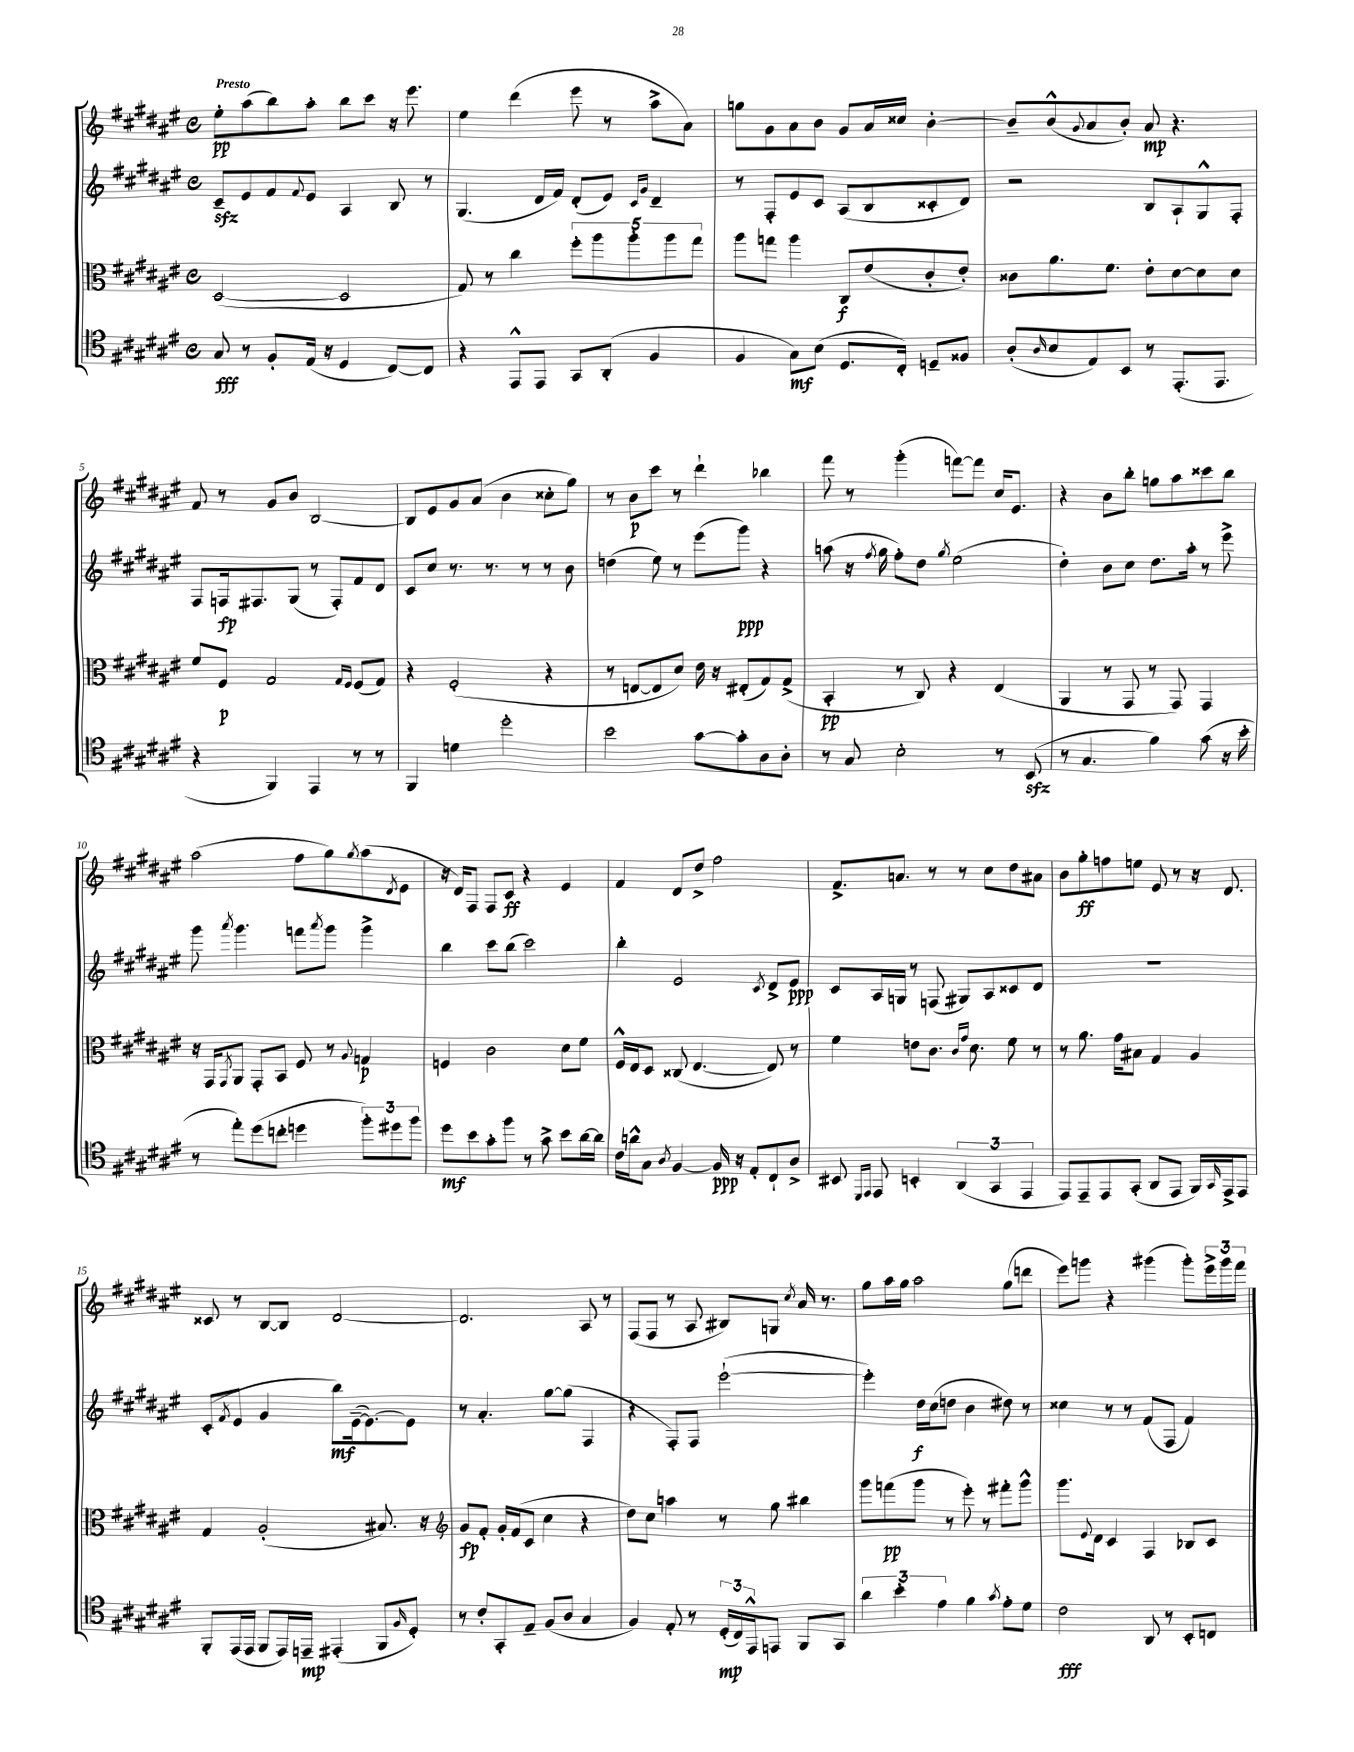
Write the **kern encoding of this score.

**kern	**kern	**kern	**kern
*staff4	*staff3	*staff2	*staff1
*clefC4	*clefC3	*clefG2	*clefG2
*k[f#c#g#d#a#e#]	*k[f#c#g#d#a#e#]	*k[f#c#g#d#a#e#]	*k[f#c#g#d#a#e#]
*M4/4	*M4/4	*M4/4	*M4/4
*met(c)	*met(c)	*met(c)	*met(c)
8G#	([2D#	8c#~	8ee#'
8r	.	8e#	(8aa#
8F#'	.	8f#	8bb)
.	.	8qqf#	.
(16E#	.	8e#	8aa#'
16r	.	.	.
4D#	2D#]	4A#	8bb
.	.	.	8ccc#
[8C#)	.	8B	16r
.	.	.	8.eee#
8C#]	.	8r	.
=	=	=	=
4r	8G#)	(4.G#	4ee#
.	8r	.	.
8EE#^^	4cc#	.	(4ddd#
8EE#	.	16d#	.
.	.	16f#)	.
8GG#	10ff#'	(8d#'	8eee#
.	10aa#	.	.
(8AA#'	.	8e#)	8r
.	10aa#'	.	.
.	.	16qqc#	.
.	.	16qqg#	.
4F#	.	4d#~	8aa#^
.	10aa#	.	.
.	.	.	8a#)
.	10gg#	.	.
=	=	=	=
4F#	8aa#	8r	8gg
.	8gg	8F#'	8g#
8G#)	4aa#	8e#	8a#
(8B	.	8c#	8b
8.D#	8C#	(8A#	8g#
.	(8e#	8B	16a#
16C#')	.	.	16cc##
8D~	8c#'	8c##'	[4b'
8F##	8e#')	8d#)	.
=	=	=	=
(8A#'	8c##	2r	8b~]
16qqA#	.	.	.
8B	8.a#	.	(8b^^
.	.	.	8qqg#
8E#)	.	.	8a#
.	8.f#	.	.
8BB	.	.	8b')
8r	8e#'	8B	8a#
(8.EE#'	[8d#	8A#`	4.r
.	8d#]	8G#^^	.
8.EE#	.	.	.
.	8d#	8F#'	.
=	=	=	=
4r	8f#	8F#	8f#
.	8F#	16F	8r
.	.	8.F#	.
4FF#)	2G#	.	8g#
.	.	(8G#	8b
4EE#	.	8r	[2B
.	.	8F#')	.
.	16qqG#	.	.
.	16qqF#	.	.
8r	(8F#	8f#	.
8r	8G#)	8d#	.
=	=	=	=
4FF#	4r	8c#	8B]
.	.	8cc#	8e#
4d	(2F#'	8.r	8g#
.	.	.	(8a#
.	.	8.r	.
2dd#'	.	.	4b
.	.	8r	.
.	4r	8r	8cc##'
.	.	8b	8gg#)
=	=	=	=
2b	8r	(4dd	8r
.	[8E	.	8b
.	8E]	8ee#)	8ccc#
.	8d#)	8r	8r
[8g#	16e#	(8eee#	4ddd#`
.	16r	.	.
8g#']	(8E#'	8ggg#)	.
8A#	8G#)	4r	4bb-
8A#'	(8G#^	.	.
=	=	=	=
8r	4BB'	(8aa	8fff#
8G#	.	16r	8r
.	.	8qff#	.
.	.	16gg#	.
2B'	8r	8ff#')	(4ggg#'
.	8C#)	8dd#	.
.	.	8qgg#	.
.	4r	(2ee#	[8fff)
.	.	.	8fff]
8r	(4E#	.	16cc#
.	.	.	8.e#
(8BB	.	.	.
=	=	=	=
8r	4AA#	4dd#')	4r
4.G#	.	.	.
.	8r	8b	8b
.	8GG#	8cc#	8bb'
4f#)	8r	8.dd#	8gg
.	8GG#)	.	8aa#
.	.	16aa#'	.
(8g#	4GG#	8r	8ccc##
16r	.	8eee#^	8bb
16b'	.	.	.
=	=	=	=
8r	16r	8ggg#	(2aa#
.	16GG#	.	.
.	8qGG#	8qaaa#	.
8ee#')	8AA#	4.ggg#	.
(8dd#	8GG#'	.	.
8cc'	8BB	.	.
4dd	8F#	8fff	8ff#
.	.	8qaaa#	.
.	8r	8ggg#	8gg#)
.	8qqA#	.	8qgg#
12ff#')	4G	4ggg#^	(8aa#
12dd#	.	.	.
.	.	.	8qd#
.	.	.	8e#
12ff#	.	.	.
=	=	=	=
8dd#	4F	4bb	16r
.	.	.	16d#)
8b	.	.	8F#
8g#'	2c#	8ccc#	8F#
8ff#	.	(8bb	8c#
8r	.	2ccc#)	4r
8g#^	.	.	.
8b	8d#	.	4e#
[16a#	8f#	.	.
16a#]	.	.	.
=	=	=	=
16c#	16F#^^	4bb'	4f#
16a^^	16E#	.	.
8G#	8D#	.	.
8qA#	.	.	.
[4F#	(8C##	2e#	8d#
.	[4.E#	.	8dd#^
16F#]	.	.	2ff#
16r	.	.	.
8E#'	.	.	.
.	.	8qc#	.
8C#`	8E#])	8d#^	.
8A#^	8r	8e#	.
=	=	=	=
8BB#	4f#	8c#	8.f#^
16qqDD#	.	.	.
16qqEE#	.	.	.
8EE#	.	16A#	.
.	.	16G	8.a
4BB'	8e	8r	.
.	8.c#	(8F	8r
(6AA#	.	8G#)	8r
.	16qqc#	.	.
.	16qqg#	.	.
.	8.d#	.	.
.	.	8A#	8cc#
6GG#	.	.	.
.	8f#	8c##	8dd#
6EE#	.	.	.
.	8r	8d#	8a#
=	=	=	=
8EE#)	8r	1r	8b
8EE#~	8.a#	.	8gg#'
8EE#	.	.	8ff
.	16g#	.	.
(8GG#'	8B#	.	8ee
8AA#	4G#	.	8e#
8EE#	.	.	8r
16FF#)	4A#	.	16r
16qqGG#	.	.	.
16EE#^	.	.	8.d#
8EE#	.	.	.
=	=	=	=
8FF#'	4G#	(8c#'	8c##
.	.	8qf#	.
(16EE#	.	8e#	8r
16EE#	.	.	.
8FF#	(2A#'	4g#	[8B
16EE#)	.	.	8B]
16EE~	.	.	.
(4EE#'	.	8bb)	[2d#
.	.	([16e#~	.
.	.	8.e#_)	.
8FF#	8.B#)	.	.
16qqF#	.	.	.
8D#')	.	8e#]	.
.	16r	.	.
=	=	=	=
*	*clefG2	*	*
8r	8g#	8r	2.d#]
8c#'	8f#'	4.a#'	.
8GG#'	16g#'	.	.
.	(16f#	.	.
8E#~	8c#	.	.
(8F#	4cc#	[8gg#	.
8A#	.	(8gg#]	.
4G#	4r	4F#	8A#
.	.	.	8r
=	=	=	=
4F#)	8dd#)	4r	(8F#
.	8cc#	.	8F#
8E#'	4aa	8F#')	8r
8r	.	8F#	8A#
(24D#'	8r	([2eee#`	8B#)
24C#)	.	.	.
24EE#^^	.	.	.
8EE	8gg#	.	8G
.	.	.	8qcc#
8FF#	4bb#	.	16a#
.	.	.	8.r
8GG#	.	.	.
=	=	=	=
6a#	8ggg#	4eee#'])	8gg#
.	(8fff	.	16aa#
6b'	.	.	.
.	.	.	16gg#
.	8ggg#	16dd#	2aa#
.	.	(16cc#	.
6e#	.	.	.
.	8r	8dd	.
4f#	8eee#')	4b	.
.	8r	.	.
8qg#	.	.	.
8e#'	8fff#'	8dd#)	(8gg#
8d#	8ggg#^^	8r	8ddd
=	=	=	=
2c#	8.ggg#	4cc##	8eee#)
.	.	.	8ggg
.	8qqe#	.	.
.	16d#	.	.
.	4c#	8r	4r
.	.	8r	.
8AA#	4F#	(8f#	(4ggg#
8r	.	8F#	.
8BB'	8B-	4f#)	8ggg#')
8C	8c#	.	24eee#^
.	.	.	24ggg#
.	.	.	24fff#
==	==	==	==
*-	*-	*-	*-
